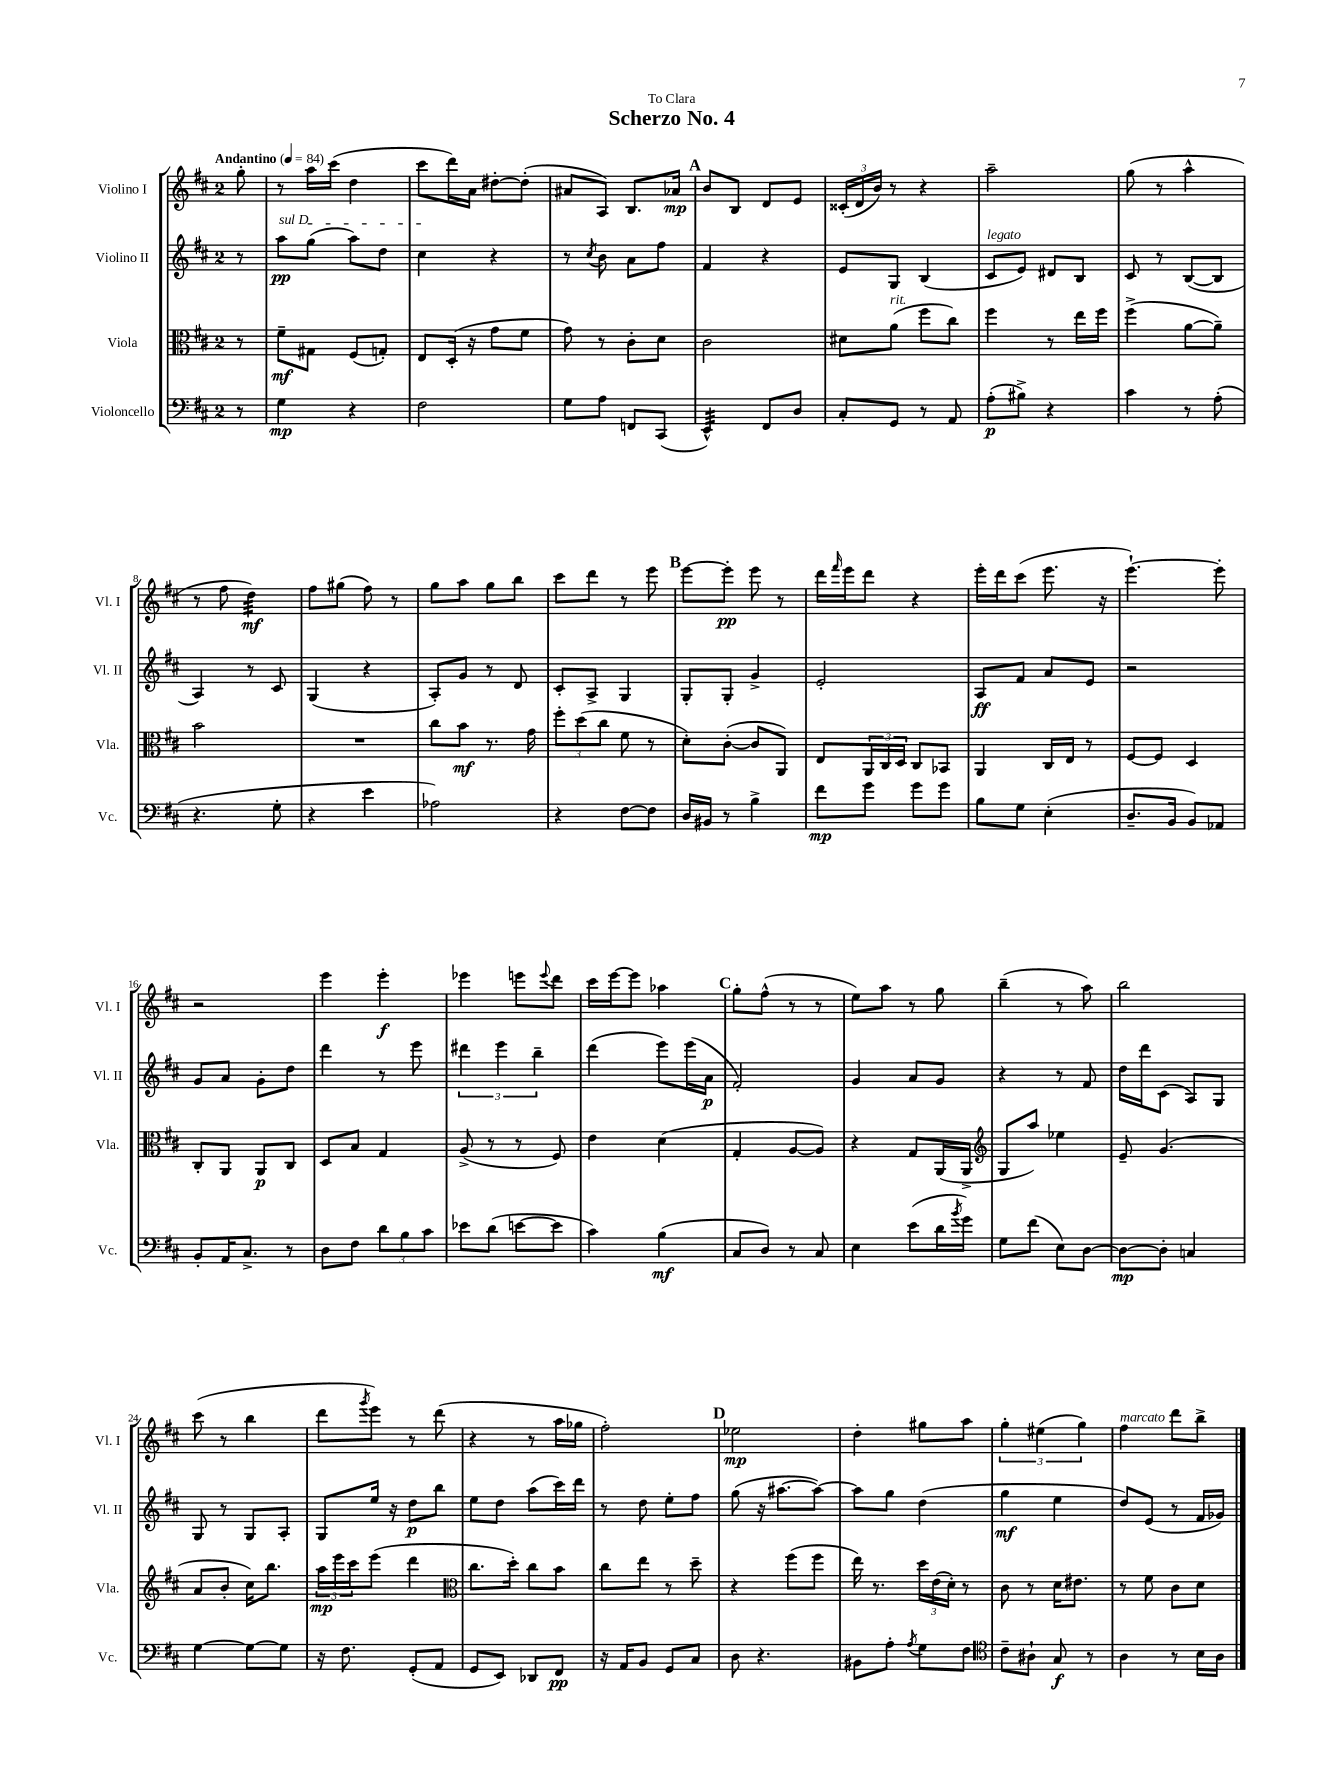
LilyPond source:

\header { title = "Scherzo No. 4" dedication = "To Clara" }
<<
\new StaffGroup <<
\new Staff = "s0" \with { instrumentName = "Violino I" shortInstrumentName = "Vl. I" } {
    \clef treble \key d \major \once \override Staff.TimeSignature.style = #'single-digit \time 2/4 \partial 8 \tempo "Andantino" 4 = 84
    g''8-. |
    r8 a''16 cis'''16( d''4 |
    cis'''8 d'''16) a'16 dis''8~-. dis''8-.( |
    ais'8 a8) b8. aes'16\mp |
    \mark \markup { \bold "A" } b'8 b8 d'8 e'8 |
    \tuplet 3/2 { cisis'16-.( d'16 b'16) } r8 r4 |
    a''2-- |
    g''8( r8 a''4-^ |
    r8 fis''8 d''4:32\mf) |
    fis''8 gis''8( fis''8) r8 |
    g''8 a''8 g''8 b''8 |
    cis'''8 d'''8 r8 e'''8 |
    \mark \markup { \bold "B" } e'''8~ e'''8-.\pp e'''8 r8 |
    d'''16 \grace { fis'''16 } e'''16 d'''8 r4 |
    e'''16-. d'''16 cis'''8( e'''8. r16 |
    e'''4.~-!) e'''8-. |
    r2 |
    e'''4 e'''4-.\f |
    ees'''4 e'''8 \appoggiatura { e'''8 } d'''8 |
    cis'''16 e'''16~ e'''8 aes''4 |
    \mark \markup { \bold "C" } g''8-. fis''8-^( r8 r8 |
    e''8) a''8 r8 g''8 |
    b''4--( r8 a''8) |
    b''2 |
    cis'''8( r8 b''4 |
    d'''8 \acciaccatura { g'''8 } e'''8) r8 d'''8( |
    r4 r8 a''16 ges''16 |
    fis''2-.) |
    \mark \markup { \bold "D" } ees''2\mp |
    d''4-. gis''8 a''8 |
    \tuplet 3/2 { g''4-. eis''4( g''4) } |
    fis''4^\markup { \italic "marcato" } d'''8 b''8-> \bar "|." |
}
\new Staff = "s1" \with { instrumentName = "Violino II" shortInstrumentName = "Vl. II" } {
    \clef treble \key d \major \once \override Staff.TimeSignature.style = #'single-digit \time 2/4 \partial 8
    r8 |
    \once \override TextSpanner.bound-details.left.text = \markup { \italic "sul D" } a''8\pp\startTextSpan g''8( a''8) d''8 |
    cis''4\stopTextSpan r4 |
    r8 \acciaccatura { cis''8 } b'8 a'8 fis''8 |
    \mark \markup { \bold "A" } fis'4 r4 |
    e'8 g8 b4( |
    cis'8^\markup { \italic "legato" } e'8) dis'8 b8 |
    cis'8 r8 b8~( b8 |
    a4) r8 cis'8 |
    g4( r4 |
    a8-.) g'8 r8 d'8 |
    cis'8-. a8-> g4 |
    \mark \markup { \bold "B" } g8-. g8-. g'4-> |
    e'2-. |
    a8\ff fis'8 a'8 e'8 |
    r2 |
    g'8 a'8 g'8-. d''8 |
    d'''4 r8 e'''8 |
    \tuplet 3/2 { dis'''4 e'''4 b''4-- } |
    d'''4( e'''8) e'''16( a'16\p |
    \mark \markup { \bold "C" } fis'2-.) |
    g'4 a'8 g'8 |
    r4 r8 fis'8 |
    d''16 d'''16 cis'8( a8) g8 |
    g8 r8 g8 a8-. |
    g8 e''16 r16 d''8\p b''8 |
    e''8 d''8 a''8( cis'''16) d'''16 |
    r8 d''8 e''8-. fis''8 |
    \mark \markup { \bold "D" } g''8( r16 ais''8.~ ais''8~) |
    ais''8 g''8 d''4( |
    g''4\mf e''4 |
    d''8) e'8( r8 fis'16 ges'16) \bar "|." |
}
\new Staff = "s2" \with { instrumentName = "Viola" shortInstrumentName = "Vla." } {
    \clef alto \key d \major \once \override Staff.TimeSignature.style = #'single-digit \time 2/4 \partial 8
    r8 |
    fis'8--\mf gis8 fis8( g8-.) |
    e8 d16-.( r16 g'8 fis'8 |
    g'8) r8 cis'8-. d'8 |
    \mark \markup { \bold "A" } cis'2 |
    dis'8 a'8^\markup { \italic "rit." }( fis''8 cis''8) |
    fis''4 r8 e''16 fis''16 |
    fis''4->( a'8~ a'8--) |
    b'2 |
    R2 |
    cis''8 b'8\mf r8. g'16 |
    \tuplet 3/2 { fis''8-. d''8( cis''8 } fis'8 r8 |
    \mark \markup { \bold "B" } d'8-.) cis'8~-.( cis'8 a,8) |
    e8 \tuplet 3/2 { a,16 cis16 d16 } cis8 bes,8 |
    a,4 cis16 e16 r8 |
    fis8~ fis8 d4 |
    cis8-. a,8 a,8\p cis8 |
    d8 b8 g4 |
    a8->( r8 r8 fis8) |
    e'4 d'4( |
    \mark \markup { \bold "C" } g4-. a8~ a8) |
    r4 g8 a,16( a,16-> |
    \clef treble g8 a''8) ees''4 |
    e'8-- g'4.( |
    a'8 b'8-. cis''16) b''8. |
    \tuplet 3/2 { a''16\mp e'''16 cis'''16 } e'''8( d'''4 |
    \clef alto cis''8. d''16-.) cis''8 b'8 |
    cis''8 e''8 r8 d''8-- |
    \mark \markup { \bold "D" } r4 fis''8( fis''8 |
    e''16) r8. \tuplet 3/2 { d''16 e'16( d'16-.) } r8 |
    cis'8 r8 d'16 eis'8. |
    r8 fis'8 cis'8 d'8 \bar "|." |
}
\new Staff = "s3" \with { instrumentName = "Violoncello" shortInstrumentName = "Vc." } {
    \clef bass \key d \major \once \override Staff.TimeSignature.style = #'single-digit \time 2/4 \partial 8
    r8 |
    g4\mp r4 |
    fis2 |
    g8 a8 f,8 cis,8( |
    \mark \markup { \bold "A" } e,4:32-^) fis,8 d8 |
    cis8-. g,8 r8 a,8 |
    a8-.\p( bis8->) r4 |
    cis'4 r8 a8-.( |
    r4. g8-. |
    r4 e'4 |
    aes2) |
    r4 fis8~ fis8 |
    \mark \markup { \bold "B" } d16 bis,16 r8 b4-> |
    fis'8\mp g'8 g'8 g'8 |
    b8 g8 e4-.( |
    d8.-- b,16 b,8) aes,8 |
    b,8-. a,16 cis8.-> r8 |
    d8 fis8 \tuplet 3/2 { d'8 b8 cis'8 } |
    ees'8 d'8( e'8~ e'8 |
    cis'4) b4\mf( |
    \mark \markup { \bold "C" } cis8 d8) r8 cis8 |
    e4 e'8( d'16 \acciaccatura { b'8 } g'16) |
    g8 fis'8( e8) d8~ |
    d8~\mp d8-. c4 |
    g4~ g8~ g8 |
    r16 fis8. g,8-.( a,8 |
    g,8 e,8) des,8 fis,8\pp |
    r16 a,16 b,8 g,8 cis8 |
    \mark \markup { \bold "D" } d8 r4. |
    bis,8 a8-. \acciaccatura { a8 } g8 fis8 |
    \clef tenor cis'8-- ais8-! g8\f r8 |
    a4 r8 b16 a16 \bar "|." |
}
>>
>>
